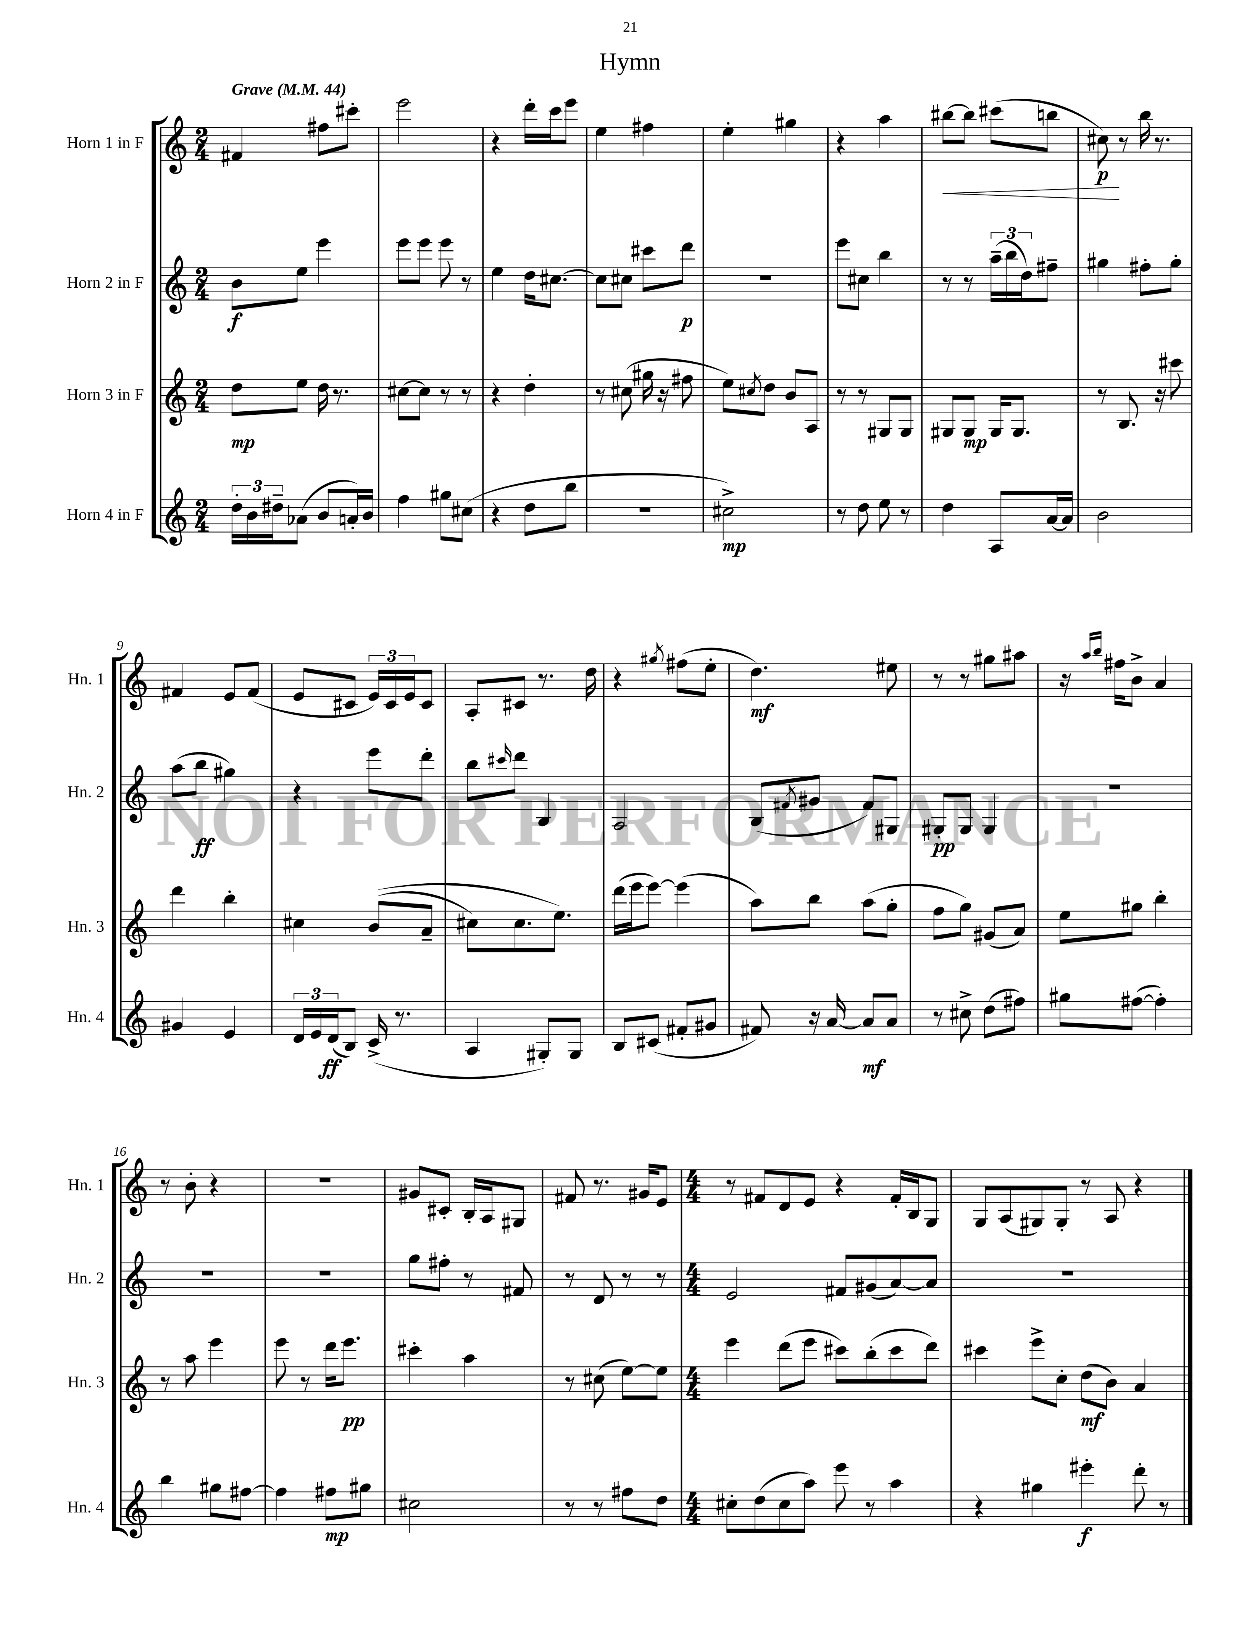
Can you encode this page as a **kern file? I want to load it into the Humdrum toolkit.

**kern	**kern	**kern	**kern
*staff4	*staff3	*staff2	*staff1
*clefG2	*clefG2	*clefG2	*clefG2
*k[]	*k[]	*k[]	*k[]
*M2/4	*M2/4	*M2/4	*M2/4
*MM44	*MM44	*MM44	*MM44
24dd'	8dd	8b	4f#
24b	.	.	.
24dd#~	.	.	.
(8a-	8ee	8ee	.
8b	16dd	4eee	8ff#
.	8.r	.	.
16a')	.	.	8ccc#'
16b	.	.	.
=	=	=	=
4ff	[8cc#	8eee	2eee
.	8cc#]	8eee	.
8gg#	8r	8eee	.
(8cc#	8r	8r	.
=	=	=	=
4r	4r	4ee	4r
8dd	4dd'	16dd	16ddd'
.	.	[8.cc#	16ccc
8bb	.	.	8eee
=	=	=	=
2r	8r	8cc#]	4ee
.	(8cc#	8cc#	.
.	16gg#	8ccc#	4ff#
.	16r	.	.
.	8ff#	8ddd	.
=	=	=	=
2cc#^)	8ee)	2r	4ee'
.	8qcc#	.	.
.	8dd	.	.
.	8b	.	4gg#
.	8A	.	.
=	=	=	=
8r	8r	8eee	4r
8dd	8r	8cc#	.
8ee	8G#	4bb	4aa
8r	8G#	.	.
=	=	=	=
4dd	8G#	8r	[8bb#
.	8G#	8r	8bb#]
8A	16G#	(24aa~	(8ccc#
.	.	24bb	.
.	8.G#	.	.
.	.	24dd)	.
[16a	.	8ff#~	8bb
16a]	.	.	.
=	=	=	=
2b	8r	4gg#	8cc#)
.	8.B	.	8r
.	.	8ff#'	16bb
.	16r	.	8.r
.	8ccc#	8gg#'	.
=	=	=	=
4g#	4ddd	(8aa	4f#
.	.	8bb	.
4e	4bb'	4gg#)	8e
.	.	.	(8f#
=	=	=	=
24d	4cc#	4r	8e
24e	.	.	.
(24d	.	.	.
8B)	.	.	8c#
(16c^	&((8b	8eee	24e)
.	.	.	24c#
8.r	.	.	.
.	.	.	24e
.	8a~	8ddd'	8c#
=	=	=	=
4A	8cc#)	8bb	8A'
.	.	16qqccc#	.
.	8.cc#	8ddd	8c#
8G#')	.	4B	8.r
.	8.ee&)	.	.
8G#	.	.	.
.	.	.	16dd
=	=	=	=
8B	(16ddd	2A	4r
.	16eee	.	.
(8c#	[8eee)	.	.
.	.	.	8qgg#
8f#'	(4eee]	.	(8ff#
8g#	.	.	8ee'
=	=	=	=
8f#)	8aa)	(8B	4.dd)
.	.	8qf#	.
16r	8bb	8g#	.
[16a	.	.	.
8a]	(8aa	8f#)	.
8a	8gg'	8G#	8ee#
=	=	=	=
8r	8ff	8G#'	8r
8cc#^	8gg)	8G#	8r
(8dd	(8g#	4G#	8gg#
8ff#)	8a)	.	8aa#
=	=	=	=
8gg#	8ee	2r	16r
.	.	.	16qqaa
.	.	.	16qqbb
.	.	.	16ff#
([8ff#	8gg#	.	8b^
4ff#'])	4bb'	.	4a
=	=	=	=
4bb	8r	2r	8r
.	8aa	.	8b'
8gg#	4eee	.	4r
[8ff#	.	.	.
=	=	=	=
4ff#]	8eee	2r	2r
.	8r	.	.
8ff#	16ddd	.	.
.	8.eee	.	.
8gg#	.	.	.
=	=	=	=
2cc#	4ccc#'	8gg	8g#
.	.	8ff#'	8c#'
.	4aa	8r	16B'
.	.	.	16A
.	.	8f#	8G#
=	=	=	=
8r	8r	8r	8f#
8r	(8cc#	8d	8.r
8ff#	[8ee)	8r	.
.	.	.	16g#
8dd	8ee]	8r	8e
=	=	=	=
*M4/4	*M4/4	*M4/4	*M4/4
8cc#'	4eee	2e	8r
(8dd	.	.	8f#
8cc#	(8ddd	.	8d
8aa)	8eee	.	8e
8eee	8ccc#)	8f#	4r
8r	(8bb'	(8g#	.
4aa	8ccc#	[8a)	16f#'
.	.	.	16B
.	8ddd)	8a]	8G
=	=	=	=
4r	4ccc#	1r	8G
.	.	.	(8A
4gg#	8eee^	.	8G#)
.	8cc'	.	8G#'
4eee#'	(8dd	.	8r
.	8b)	.	8A
8ddd'	4a	.	4r
8r	.	.	.
==	==	==	==
*-	*-	*-	*-
